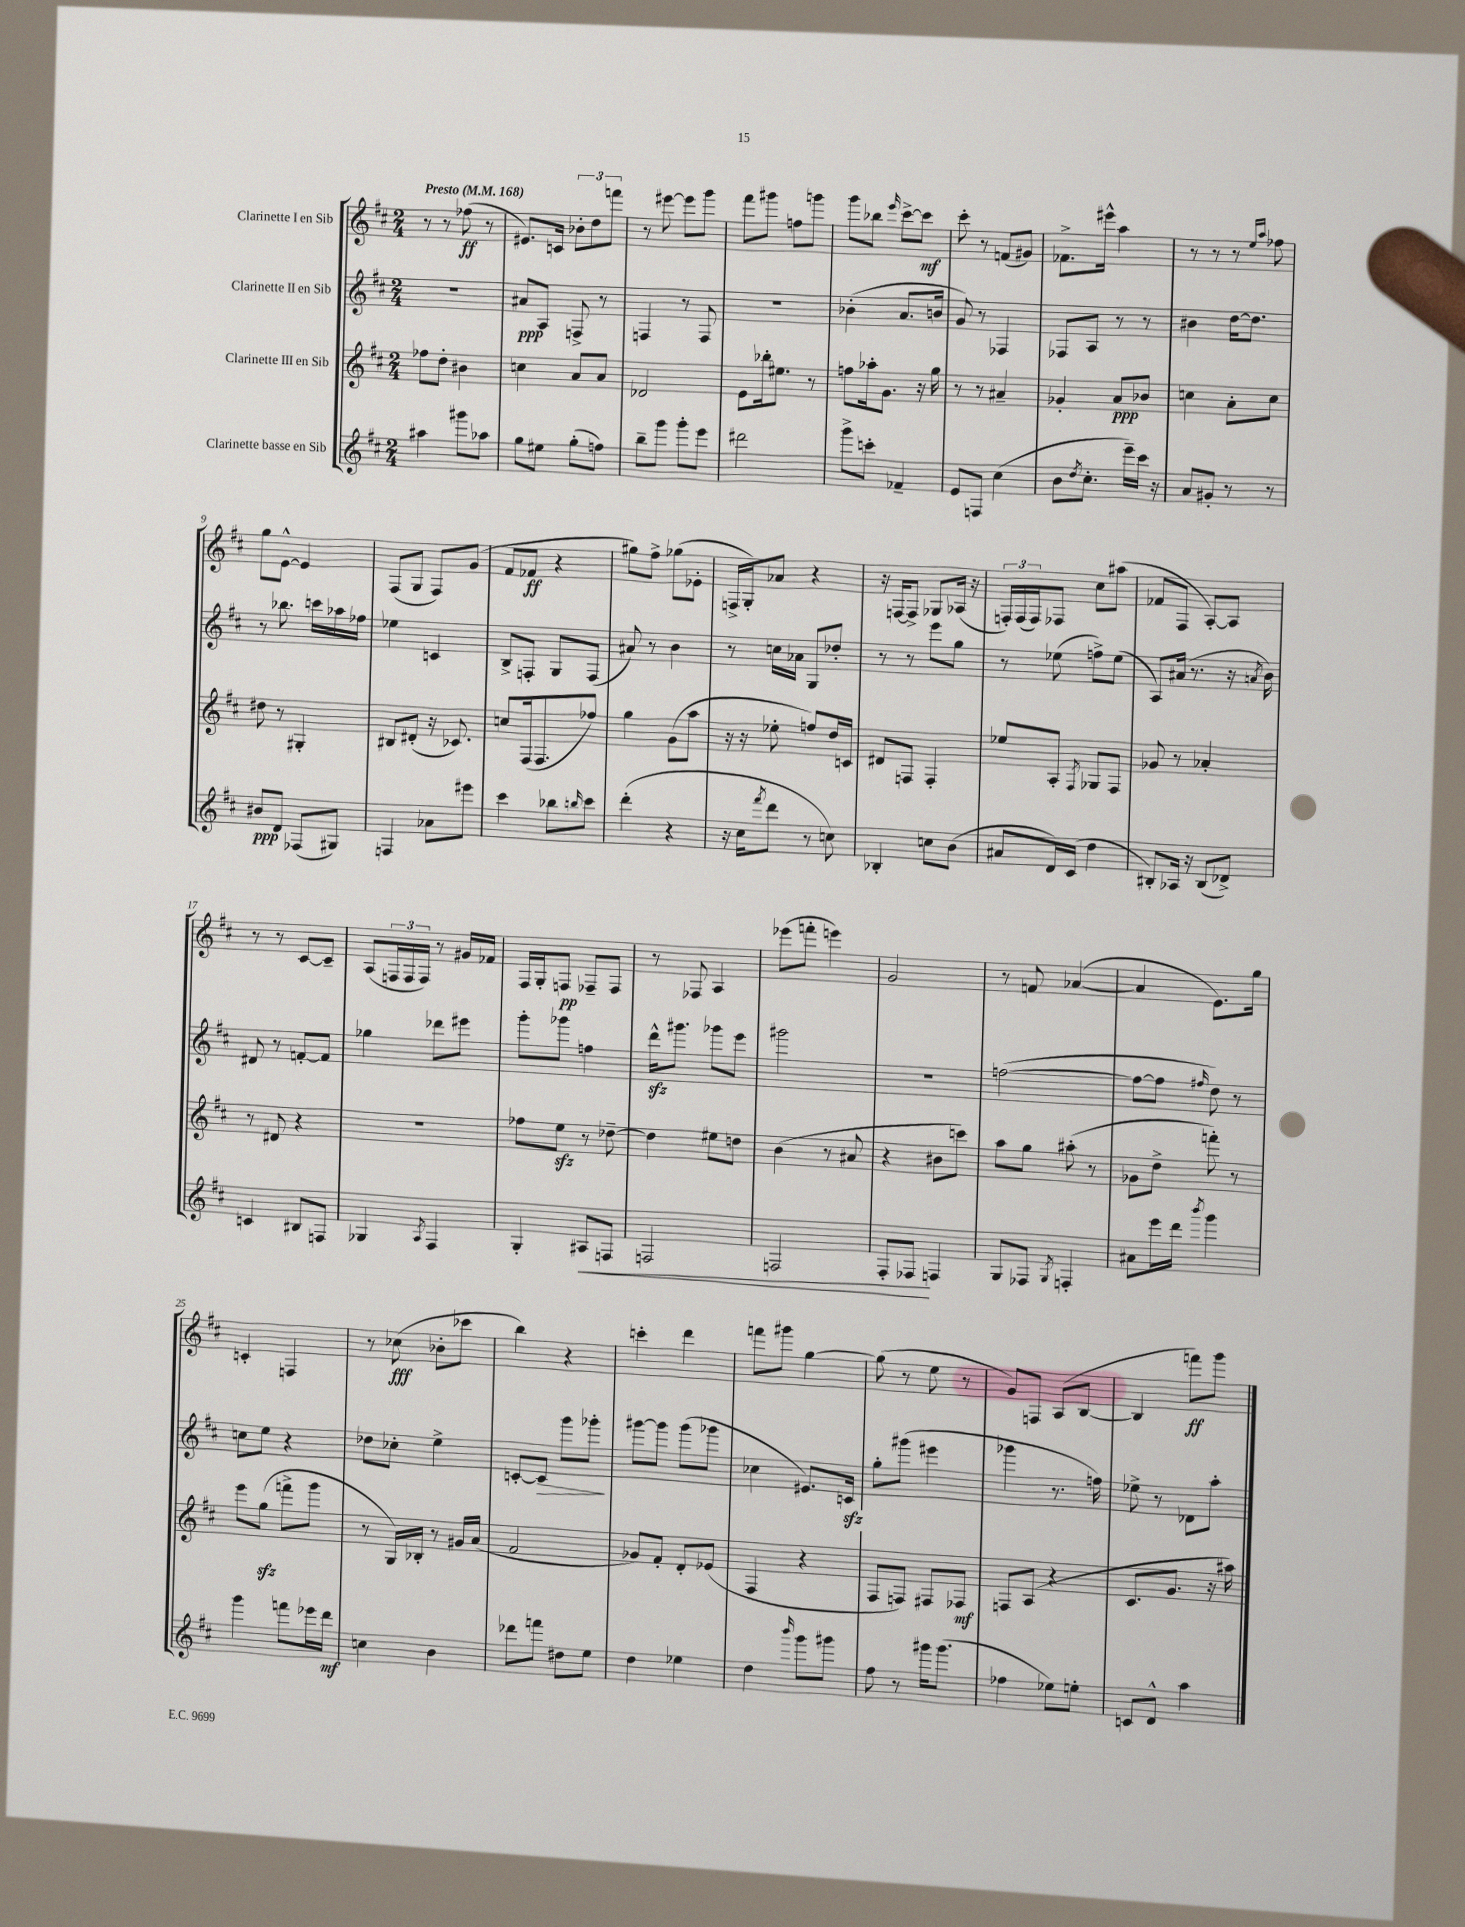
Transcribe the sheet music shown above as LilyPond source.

<<
\new StaffGroup <<
\new Staff = "s0" \with { instrumentName = "Clarinette I en Sib" } {
    \clef treble \key d \major \numericTimeSignature \time 2/4 \tempo "Presto" 4 = 168
    r8 r8 fes''8\ff( r8 |
    eis'8.) c'16 \tuplet 3/2 { bes'8-. d''8 f'''8 } |
    r8 eis'''8~ eis'''8 g'''8 |
    fis'''8 gis'''8 f''8 g'''8 |
    g'''8 bes''8 \grace { e'''16 } cis'''8~-> cis'''8\mf |
    cis'''8-. r8 f'8( gis'8) |
    fes'8.-> eis'''16-^ a''4 |
    r8 r8 r8 \grace { e''16 a''16 } fes''8 |
    g''8 e'8~-^ e'4 |
    fis8( g8 fis8) g'8( |
    fis'8 fes'8\ff r4 |
    gis''8) fis''8-> ges''8( ees'8-. |
    f16-> g16-.) aes'8 r4 |
    r16 f16~ f8-> ges8 aes16( r16 |
    \tuplet 3/2 { f16-.) f16( f16) } fes8 cis''8 ais''8( |
    fes'8 fis8 a8~-.) a8 |
    r8 r8 cis'8~ cis'8-- |
    a8( \tuplet 3/2 { f16 f16 f16) } r8 gis'16 fes'16 |
    fis16 g16-. f8\pp fes8-- fes8 |
    r8 fes8 a4 |
    ees'''8( f'''8-. e'''4) |
    g'2 |
    r8 f'8 aes'4~( |
    aes'4 e'8.) g''16 |
    c'4-. f4 |
    r8 ces''8\fff( bes'8-. ces'''8 |
    b''4) r4 |
    c'''4-. d'''4 |
    f'''8 gis'''8 g''4~ |
    g''8( r8 e''8 r8 |
    g'8) f8 a8( b8~ |
    b4 f'''8\ff) g'''8 \bar "|." |
}
\new Staff = "s1" \with { instrumentName = "Clarinette II en Sib" } {
    \clef treble \key d \major \numericTimeSignature \time 2/4
    r2 |
    ais'8\ppp a8 f8-> r8 |
    f4 r8 f8 |
    R2 |
    bes'4-.( a'8. b'16 |
    g'8) r8 fes4 |
    fes8 a8 r8 r8 |
    bis'4 d''16~ d''8. |
    r8 bes''8. c'''16 aes''16 fes''16 |
    ees''4 c'4 |
    b8-> f8-. g8 f8( |
    ais'8) r8 b'4 |
    r8 c''16 aes'16 g8 des''8-. |
    r8 r8 e'''8 g''8 |
    r8 ees''8( f''8->) ees''8( |
    a8) ais'16( r8. r16 \acciaccatura { a'8 } b'16) |
    dis'8 r8 f'8~-. f'8 |
    ges''4 des'''8 eis'''8 |
    g'''8-. ges'''8 f''4 |
    d'''16-^\sfz gis'''8. ges'''8 e'''8 |
    gis'''2 |
    r2 |
    f''2~( |
    f''8~ f''8 \grace { fis''16 } d''8) r8 |
    c''8 e''8 r4 |
    des''8 ces''8-. e''4-> |
    c'8~-. c'8\> g'''8 ges'''8-.\! |
    gis'''8~ gis'''8 gis'''8( ges'''8 |
    ces''4 eis'8.) c'16\sfz |
    g''8-. gis'''8( eis'''4 |
    ges'''4 r8. f''16) |
    ees''8-> r8 des'8 a''8-. \bar "|." |
}
\new Staff = "s2" \with { instrumentName = "Clarinette III en Sib" } {
    \clef treble \key d \major \numericTimeSignature \time 2/4
    fes''8 d''8-. bis'4 |
    c''4 a'8 a'8 |
    des'2 |
    e'8 bes''16-. eis''8. r8 |
    f''8 aes''16-. g'8. r16 g''16 |
    r8 r8 ais'4-- |
    ges'4-. a'8\ppp bes'8 |
    c''4 a'8-. c''8 |
    dis''8 r8 gis4-. |
    bis8 dis'8-.( r16 ces'8.) |
    c''8 fis16( fis8. fes''8) |
    g''4 g'8( a''8 |
    r16 r16 ees''8-. f''8) d''16 c'16 |
    dis'8 f8 f4-. |
    ees''8 a8-. \acciaccatura { fis8 } ges8 fis8 |
    ges'8 r8 aes'4-. |
    r8 dis'8 r4 |
    R2 |
    fes''8 e''8\sfz r8 des''8~-- |
    des''4 eis''8 d''8 |
    b'4( r8 ais'8 |
    r4 bis'8 c'''8) |
    a''8 g''8 ais''8-.( r8 |
    ges'8 d''8-> f'''8-.) r8 |
    e'''8 g''8\sfz( f'''8-> g'''8 |
    r8 g16) bes16-. r8 gis'16 a'16( |
    fis'2 |
    ges'8) fis'8-. d'8-. ees'8( |
    fis4 r4 |
    fis8 f8) fis8 fes8\mf |
    f8 a8( r4 |
    cis'8. g'8. r16 ais''16) \bar "|." |
}
\new Staff = "s3" \with { instrumentName = "Clarinette basse en Sib" } {
    \clef treble \key d \major \numericTimeSignature \time 2/4
    ais''4 gis'''8 aes''8 |
    g''8 eis''8 g''8-.( f''8) |
    b''8-- g'''8 g'''8-. e'''8 |
    dis'''2 |
    g'''8-> c'''8-. fes'4-- |
    e'8 f8 cis''4( |
    b'8 \acciaccatura { d''8 } cis''8.-. e'''16--) cis'''16 r16 |
    a'8 gis'8-. r8 r8 |
    bis'8\ppp d'8 fes8( gis8) |
    f4 aes'8 eis'''8 |
    cis'''4 bes''8 \grace { b''16 } cis'''8 |
    d'''4-.( r4 |
    r16 cis''16 \acciaccatura { fis'''8 } d'''8 r8 c''8) |
    bes4-. c''8 b'8( |
    ais'8 d'16) cis'16( d''4 |
    bis8-.) aes16 r16 bis8( des'8->) |
    c'4 bis8 f8 |
    ges4 \acciaccatura { a8 } fis4 |
    g4-. ais8\< f8 |
    f2 |
    f2 |
    fis8-. fes8\! f4 |
    g8 fes8 \acciaccatura { g8 } f4-. |
    ais'8 e'''16 d'''16 \acciaccatura { b'''8 } g'''4 |
    g'''4 f'''8 ees'''16 d'''16\mf |
    c''4 b'4 |
    des'''8 f'''8 dis''8 e''8 |
    d''4 ees''4 |
    d''4 \grace { b'''16 } g'''8 gis'''8 |
    fis''8 r8 gis'''16 gis'''8.( |
    fes''4 ees''8) e''8-. |
    c'8 d'8-^ a''4 \bar "|." |
}
>>
>>
